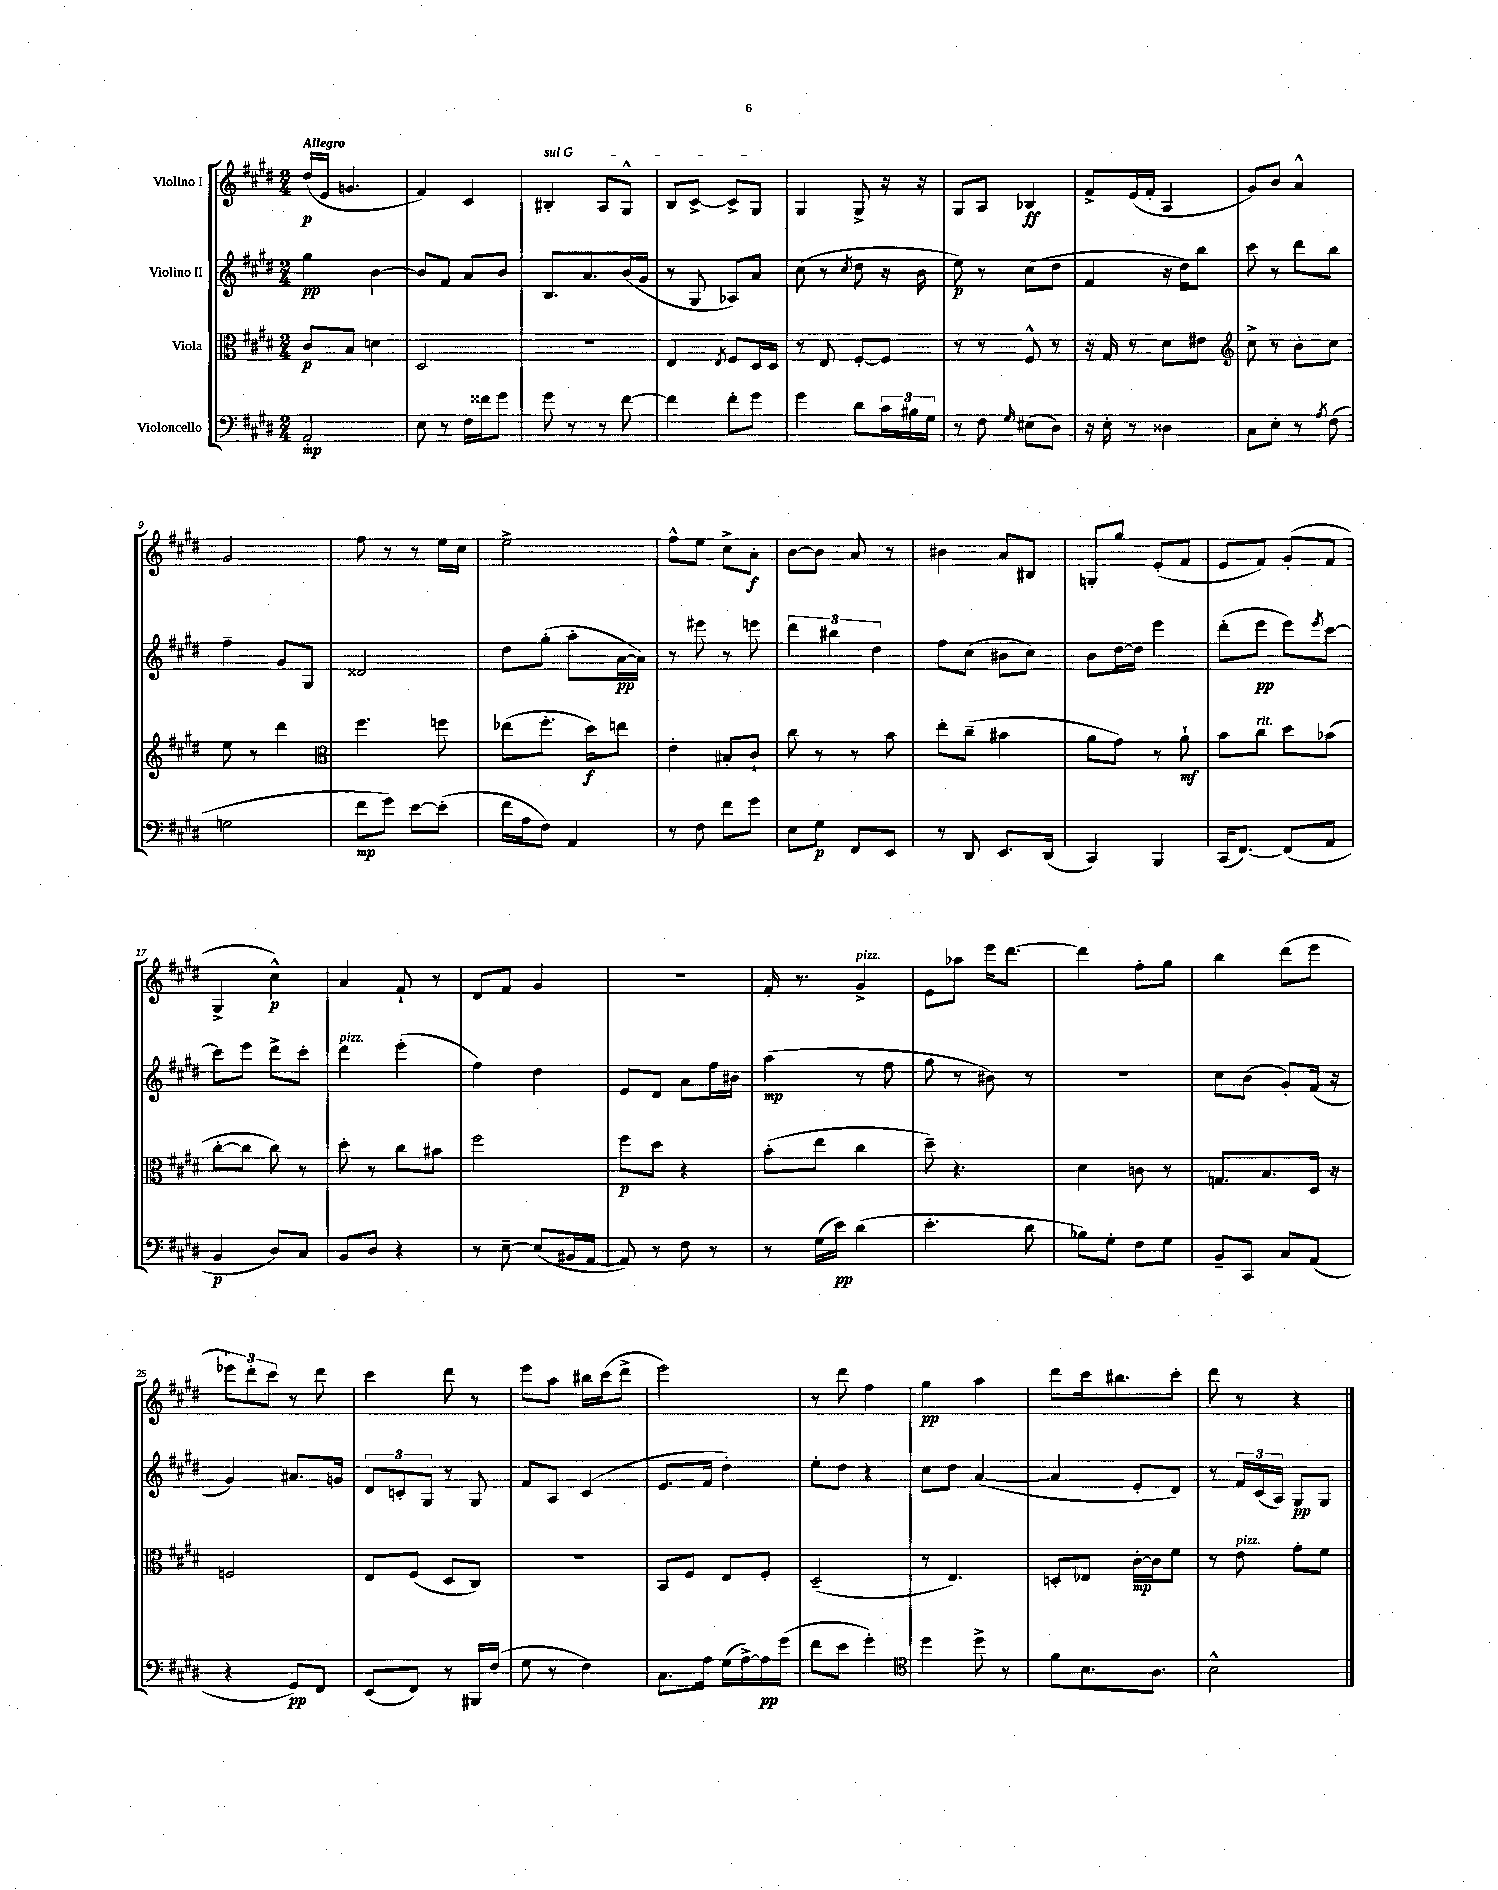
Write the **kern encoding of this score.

**kern	**dynam	**kern	**dynam	**kern	**dynam	**kern	**dynam
*part4	*part4	*part3	*part3	*part2	*part2	*part1	*part1
*staff4	*staff4	*staff3	*staff3	*staff2	*staff2	*staff1	*staff1
*I"Violoncello	*	*I"Viola	*	*I"Violino II	*	*I"Violino I	*
*clefF4	*	*clefC3	*	*clefG2	*	*clefG2	*
*k[f#c#g#d#]	*	*k[f#c#g#d#]	*	*k[f#c#g#d#]	*	*k[f#c#g#d#]	*
*M2/4	*	*M2/4	*	*M2/4	*	*M2/4	*
=1	=1	=1	=1	=1	=1	=1	=1
!	!	!	!	!	!	!LO:TX:a:B:t=Allegro	!
2AA'/	mp	8c#/L	p	4gg#\	pp	(16dd#/LL	p
.	.	.	.	.	.	16e/JJ	.
.	.	8B/J	.	.	.	4.gn/	.
.	.	4dn\	.	[4b\	.	.	.
=2	=2	=2	=2	=2	=2	=2	=2
8E\	.	2D#/	.	8b/L]	.	4f#/)	.
8r	.	.	.	8f#/J	.	.	.
16F#\LL	.	.	.	8a/L	.	4c#/	.
16f##X\J	.	.	.	.	.	.	.
8g#\J	.	.	.	8b/J	.	.	.
=3	=3	=3	=3	=3	=3	=3	=3
!	!	!	!	!	!	!LO:TX:a:i:t=sul G	!
8g#\	.	2r	.	8.B/L	.	4B#X'/	.
8r	.	.	.	.	.	.	.
.	.	.	.	8.a/	.	.	.
8r	.	.	.	.	.	8A/L	.
[8f#\	.	.	.	(16b/L	.	8G#^^/J	.
.	.	.	.	16g#/JJ	.	.	.
=4	=4	=4	=4	=4	=4	=4	=4
4f#\]	.	4E/	.	8r	.	8B/L	.
.	.	.	.	8G#/	.	[8c#^/J	.
.	.	8qE/	.	.	.	.	.
8f#'\L	.	8F#/L	.	8A-X/L)	.	8c#^/L]	.
8g#\J	.	16D#/L	.	8a/J	.	8G#/J	.
.	.	16D#/JJ	.	.	.	.	.
=5	=5	=5	=5	=5	=5	=5	=5
4g#\	.	8r	.	(8cc#\	.	4G#/	.
.	.	8E/	.	8r	.	.	.
.	.	.	.	8qcc#/	.	.	.
8d#\L	.	[8F#'/L	.	8dd#\	.	8G#^/	.
24c#\L	.	8F#/J]	.	16r	.	16r	.
24B#X\	.	.	.	.	.	.	.
.	.	.	.	16b\	.	16r	.
24G#\JJ	.	.	.	.	.	.	.
=6	=6	=6	=6	=6	=6	=6	=6
8r	.	8r	.	8ee\)	p	8G#/L	.
8F#\	.	8r	.	8r	.	8A/J	.
16qqG#/	.	.	.	.	.	.	.
(8E#X\L	.	8F#^^/	.	(8cc#\L	.	4B-X/	ff
8D#\J)	.	8r	.	8dd#\J	.	.	.
=7	=7	=7	=7	=7	=7	=7	=7
16r	.	16r	.	4f#/	.	8f#^/L	.
16E'\	.	16G#/	.	.	.	.	.
8r	.	8r	.	.	.	(16e/L	.
.	.	.	.	.	.	16f#'/JJ	.
4D##X\	.	8d#\L	.	16r	.	4A/	.
.	.	.	.	16dd#\KL)	.	.	.
.	.	8e#X\J	.	8bb\J	.	.	.
=8	=8	=8	=8	=8	=8	=8	=8
*	*	*clefG2	*	*	*	*	*
8C#\L	.	8cc#^\	.	8ccc#\	.	8g#/L)	.
8E'\J	.	8r	.	8r	.	8b/J	.
8r	.	8b'\L	.	8ddd#\L	.	4a^^/	.
8qA/	.	.	.	.	.	.	.
(8F#\	.	8cc#\J	.	8bb\J	.	.	.
!!LO:LB:g=z
=9	=9	=9	=9	=9	=9	=9	=9
2Gn\	.	8ee\	.	4ff#~\	.	2g#/	.
.	.	8r	.	.	.	.	.
.	.	4ddd#\	.	8g#/L	.	.	.
.	.	.	.	8G#/J	.	.	.
=10	=10	=10	=10	=10	=10	=10	=10
*	*	*clefC3	*	*	*	*	*
8f#\L	mp	4.ff#\	.	2d##X/	.	8ff#\	.
8g#\J)	.	.	.	.	.	8r	.
[8e\L	.	.	.	.	.	8r	.
(8e'\J]	.	8ffn\	.	.	.	16ee\LL	.
.	.	.	.	.	.	16cc#\JJ	.
=11	=11	=11	=11	=11	=11	=11	=11
16f#\LL	.	(8ee-X\L	.	8dd#\L	.	2ee^\	.
16A\J	.	.	.	.	.	.	.
8F#\J)	.	8.ff#'\J	.	(8gg#'\J	.	.	.
4AA/	.	.	.	8aa'\L	.	.	.
.	.	16dd#\KL)	f	.	.	.	.
.	.	8een\J	.	[16a\L	pp	.	.
.	.	.	.	16a\JJ])	.	.	.
=12	=12	=12	=12	=12	=12	=12	=12
8r	.	4e'\	.	8r	.	8ff#^^\L	.
8F#\	.	.	.	8eee#X\	.	8ee\J	.
8f#\L	.	8B#X'/L	.	8r	.	8cc#^\L	.
8g#\J	.	8c#`/J	.	8eeen\	.	8a'\J	f
=13	=13	=13	=13	=13	=13	=13	=13
8E\L	.	8cc#\	.	6ddd#\	.	[8b\L	.
8G#\J	p	8r	.	.	.	8b\J]	.
.	.	.	.	6bb#X\	.	.	.
8FF#/L	.	8r	.	.	.	8a/	.
.	.	.	.	6dd#\	.	.	.
8EE/J	.	8b\	.	.	.	8r	.
=14	=14	=14	=14	=14	=14	=14	=14
8r	.	8ee'\L	.	8ff#\L	.	4b#X\	.
8DD#/	.	(8cc#~\J	.	(8cc#\J	.	.	.
8.EE/L	.	4b#X\	.	8b#X\L	.	8a/L	.
.	.	.	.	8cc#\J)	.	8B#X/J	.
(16DD#/Jk	.	.	.	.	.	.	.
=15	=15	=15	=15	=15	=15	=15	=15
4CC#/)	.	8a\L	.	8b\L	.	8Gn'/L	.
.	.	8g#\J)	.	[16dd#\L	.	8gg#/J	.
.	.	.	.	16dd#\JJ]	.	.	.
4BBB/	.	8r	.	4eee\	.	(8e'/L	.
.	.	8a`\	mf	.	.	8f#/J	.
=16	=16	=16	=16	=16	=16	=16	=16
(16CC#/KL	.	8b\L	.	(8ddd#'\L	.	8e/L	.
[8.FF#/J)	.	.	.	.	.	.	.
!	!	!LO:TX:a:i:t=rit.	!	!	!	!	!
.	.	8cc#\J	.	8eee\J	pp	8f#/J)	.
(8FF#/L]	.	8dd#\L	.	8eee\L)	.	(8g#'/L	.
.	.	.	.	8qeee/	.	.	.
8AA/J	.	(8b-X\J	.	[8ccc#\J	.	8f#/J	.
!!LO:LB:g=z
=17	=17	=17	=17	=17	=17	=17	=17
4BB/	p	[8cc#'\L	.	8ccc#\L]	.	4G#^/	.
.	.	8cc#\J]	.	8eee\J	.	.	.
8D#/L)	.	8cc#\)	.	8ddd#^\L	.	4cc#^^\)	p
8C#/J	.	8r	.	8ccc#'\J	.	.	.
=18	=18	=18	=18	=18	=18	=18	=18
!	!	!	!	!LO:TX:a:i:t=pizz.	!	!	!
8BB/L	.	8dd#'\	.	4ddd#\	.	4a/	.
8D#/J	.	8r	.	.	.	.	.
4r	.	8cc#\L	.	(4eee'\	.	8f#`/	.
.	.	8b#X\J	.	.	.	8r	.
=19	=19	=19	=19	=19	=19	=19	=19
8r	.	2ff#\	.	4ff#\)	.	8d#/L	.
[8E~\	.	.	.	.	.	8f#/J	.
(8E/L]	.	.	.	4dd#\	.	4g#/	.
16BB#X/L	.	.	.	.	.	.	.
[16AA/JJ	.	.	.	.	.	.	.
=20	=20	=20	=20	=20	=20	=20	=20
8AA/])	.	8ff#\L	p	8e/L	.	2r	.
8r	.	8dd#\J	.	8d#/J	.	.	.
8F#\	.	4r	.	8a\L	.	.	.
8r	.	.	.	16ff#\L	.	.	.
.	.	.	.	16b#X\JJ	.	.	.
=21	=21	=21	=21	=21	=21	=21	=21
8r	.	(8b'\L	.	(4aa\	mp	16f#'/	.
.	.	.	.	.	.	8.r	.
(16G#\LL	.	8ee\J	.	.	.	.	.
16e\JJ)	pp	.	.	.	.	.	.
!	!	!	!	!	!	!LO:TX:a:i:t=pizz.	!
(4d#\	.	4cc#\	.	8r	.	4g#^/	.
.	.	.	.	8ff#\	.	.	.
=22	=22	=22	=22	=22	=22	=22	=22
4.e'\	.	8dd#~\)	.	8gg#\	.	8e\L	.
.	.	4.r	.	8r	.	8aa-X\J	.
.	.	.	.	8b#X\)	.	16eee\KL	.
.	.	.	.	.	.	[8.ddd#\J	.
8d#\	.	.	.	8r	.	.	.
=23	=23	=23	=23	=23	=23	=23	=23
8B-X\L)	.	4d#\	.	2r	.	4ddd#\]	.
8G#'\J	.	.	.	.	.	.	.
8F#\L	.	8cn\	.	.	.	8ff#'\L	.
8G#\J	.	8r	.	.	.	8gg#\J	.
=24	=24	=24	=24	=24	=24	=24	=24
8BB~/L	.	8.Gn/L	.	8cc#\L	.	4bb\	.
8CC#/J	.	.	.	(8b\J	.	.	.
.	.	8.B/	.	.	.	.	.
8C#/L	.	.	.	8g#'/L)	.	(8ddd#\L	.
(8AA/J	.	16D#/Jk	.	(16f#/Jk	.	8eee\J	.
.	.	16r	.	16r	.	.	.
!!LO:LB:g=z
=25	=25	=25	=25	=25	=25	=25	=25
4r	.	2Fn/	.	4g#/)	.	12eee-X\L)	.
.	.	.	.	.	.	12ddd#'\	.
.	.	.	.	.	.	12ccc#\J	.
8GG#/L)	pp	.	.	8.a#X/L	.	8r	.
8FF#/J	.	.	.	.	.	8ddd#\	.
.	.	.	.	16gn/Jk	.	.	.
=26	=26	=26	=26	=26	=26	=26	=26
(8EE/L	.	8E/L	.	12d#/L	.	4ccc#\	.
.	.	.	.	12cn'/	.	.	.
8FF#/J)	.	(8F#/J	.	.	.	.	.
.	.	.	.	12G#/J	.	.	.
8r	.	8D#/L	.	8r	.	8ddd#\	.
16BBB#X/LL	.	8C#/J)	.	8G#/	.	8r	.
(16F#/JJ	.	.	.	.	.	.	.
=27	=27	=27	=27	=27	=27	=27	=27
8G#\	.	2r	.	8f#/L	.	8eee\L	.
8r	.	.	.	8A/J	.	8aa\J	.
4F#\)	.	.	.	(4c#/	.	16bb#X\LL	.
.	.	.	.	.	.	(16ccc#\J	.
.	.	.	.	.	.	8ddd#^\J	.
=28	=28	=28	=28	=28	=28	=28	=28
8.C#\L	.	8BB/L	.	8.e/L	.	2eee\)	.
.	.	8F#/J	.	.	.	.	.
16A\Jk	.	.	.	16f#/Jk	.	.	.
(16G#\LL	.	8E/L	.	4dd#'\)	.	.	.
[16A^\)	.	.	.	.	.	.	.
16A\]	pp	8F#'/J	.	.	.	.	.
(16g#\JJ	.	.	.	.	.	.	.
=29	=29	=29	=29	=29	=29	=29	=29
8f#\L	.	(2D#~/	.	8ee'\L	.	8r	.
8e\J	.	.	.	8dd#\J	.	8ddd#\	.
4g#'\)	.	.	.	4r	.	4ff#\	.
=30	=30	=30	=30	=30	=30	=30	=30
*clefC4	*	*	*	*	*	*	*
4dd#\	.	8r	.	8cc#\L	.	4gg#\	pp
.	.	4.E/)	.	8dd#\J	.	.	.
8dd#^\	.	.	.	([4a/	.	4aa\	.
8r	.	.	.	.	.	.	.
=31	=31	=31	=31	=31	=31	=31	=31
8f#\L	.	8Dn'/L	.	4a/]	.	8ddd#\L	.
8.B\	.	8E-X/J	.	.	.	16ccc#\k	.
.	.	.	.	.	.	8.bb#X\	.
.	.	[16c#'\LL	mp	8e'/L	.	.	.
8.A\J	.	16c#\J]	.	.	.	.	.
.	.	8f#\J	.	8d#/J)	.	8ccc#'\J	.
=32	=32	=32	=32	=32	=32	=32	=32
2B^^\	.	8r	.	8r	.	8ddd#\	.
!	!	!LO:TX:a:i:t=pizz.	!	!	!	!	!
.	.	8e\	.	24f#/LL	.	8r	.
.	.	.	.	(24c#/	.	.	.
.	.	.	.	24A/JJ)	.	.	.
.	.	8g#'\L	.	8G#/L	pp	4r	.
.	.	8f#\J	.	8G#/J	.	.	.
==	==	==	==	==	==	==	==
*-	*-	*-	*-	*-	*-	*-	*-
